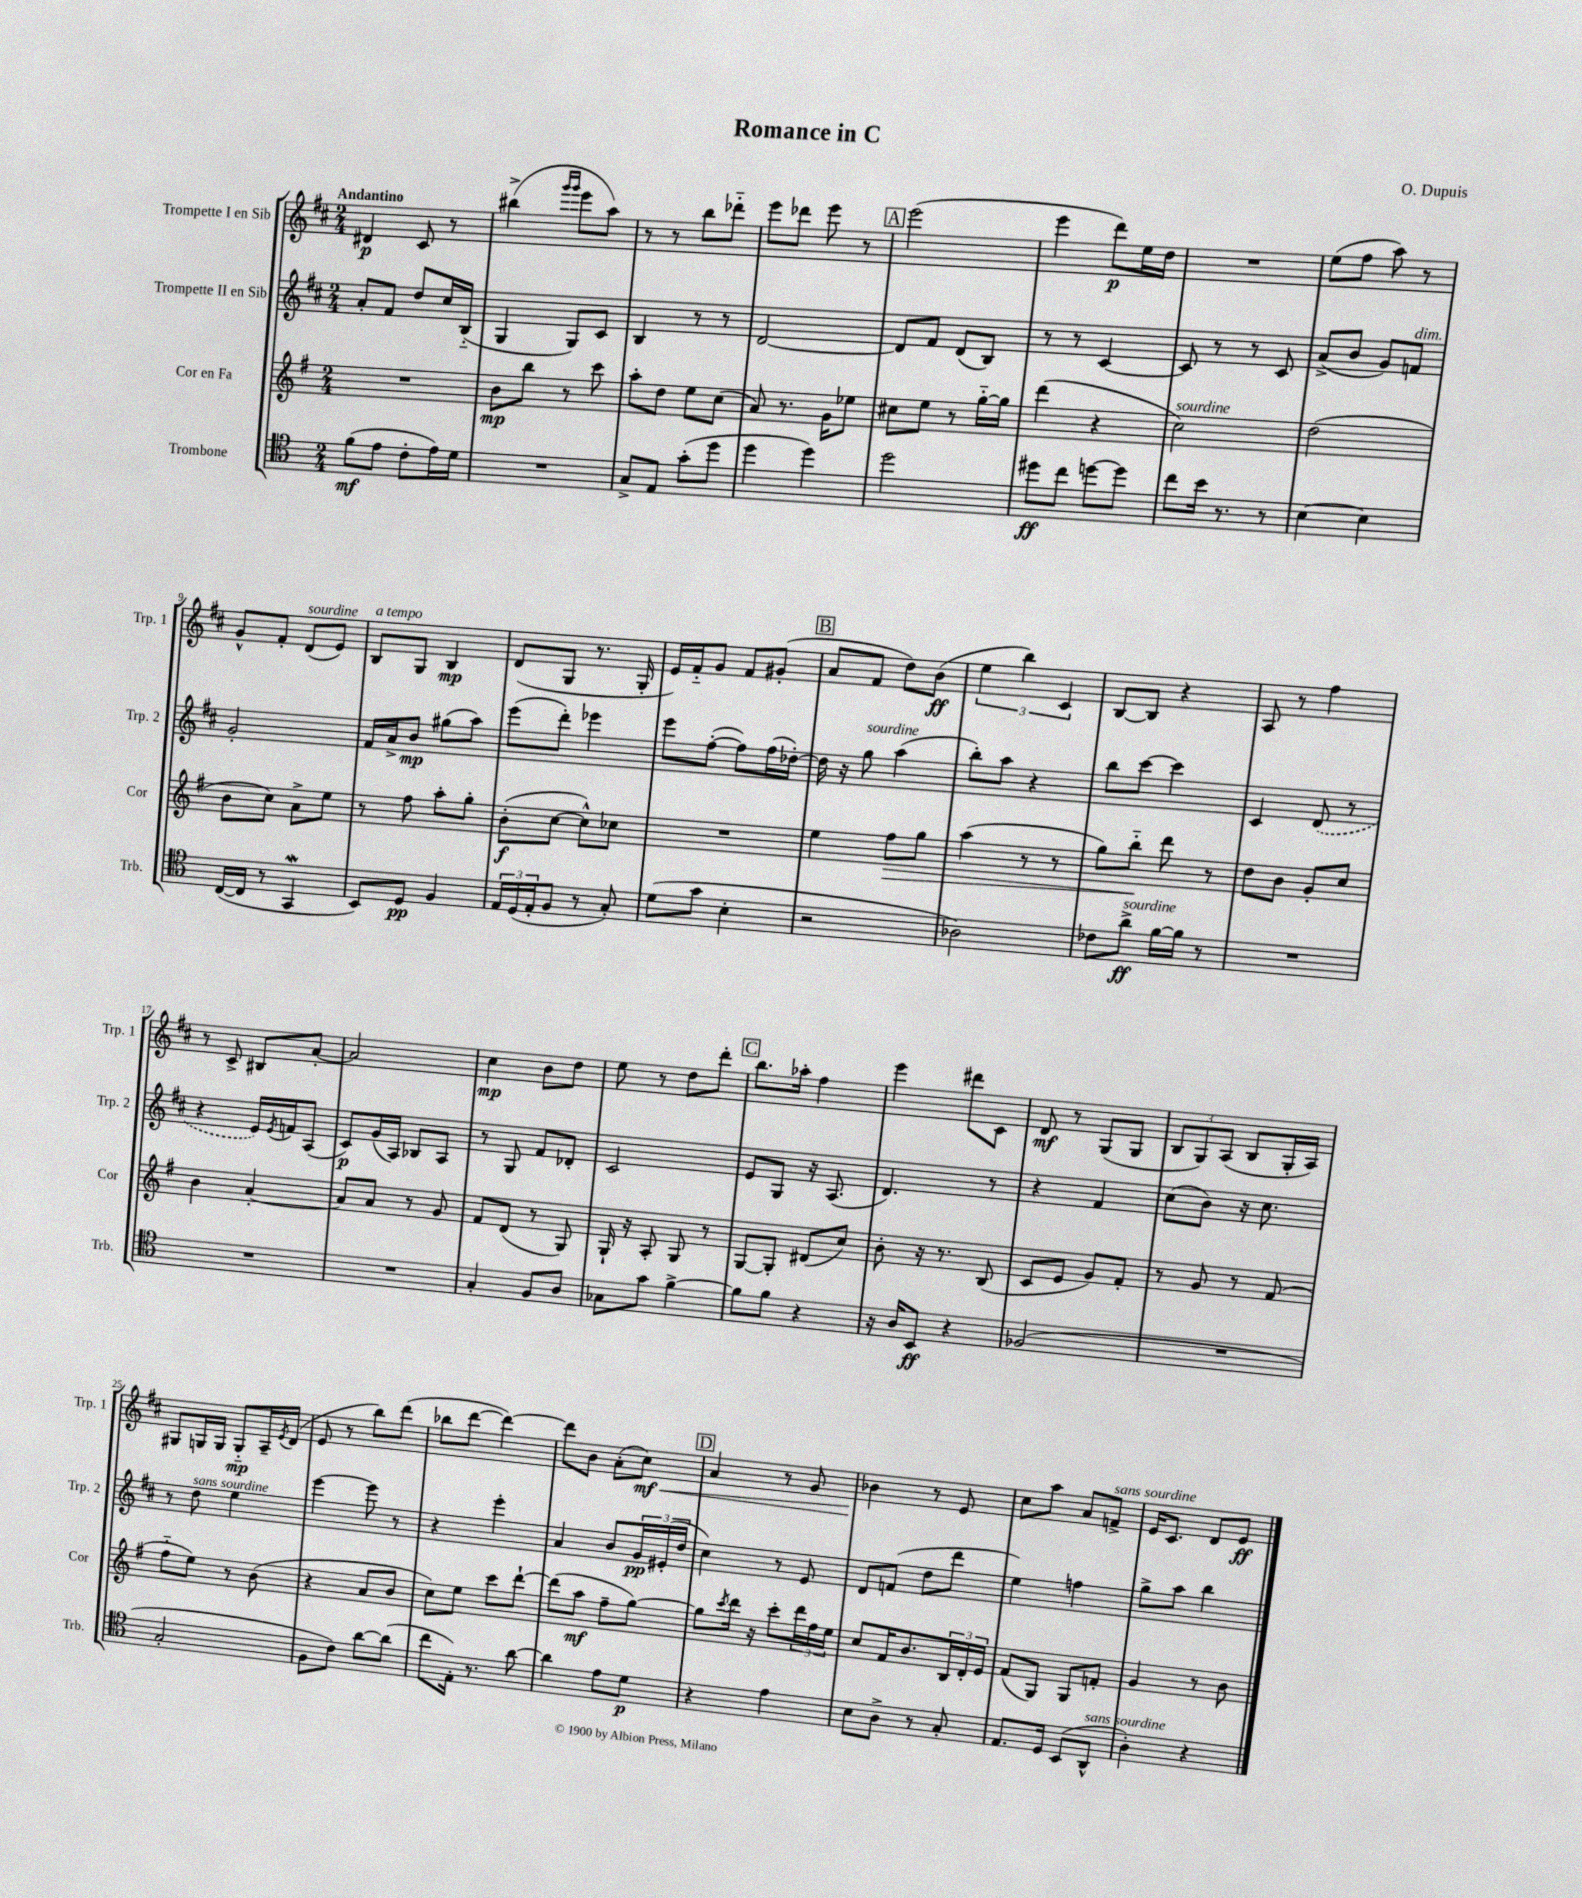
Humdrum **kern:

**kern	**kern	**kern	**kern
*staff4	*staff3	*staff2	*staff1
*clefC4	*clefG2	*clefG2	*clefG2
*k[]	*k[f#]	*k[f#c#]	*k[f#c#]
*M2/4	*M2/4	*M2/4	*M2/4
(8f\L	2r	8a'/L	4d#/
8e\J	.	8f#/J	.
8c'\L	.	8dd/L	8c#/
16e\L)	.	16cc#/L	8r
16d\JJ	.	(16B'~/JJ	.
=	=	=	=
2r	8b\L	4G/	(4bb#^\
.	8bb\J	.	.
.	.	.	16qqggg/LL
.	.	.	16qqggg/JJ
.	8r	8G/L)	8eee\L
.	8ccc\	8c#/J	8aa\J)
=	=	=	=
8G^/L	8aa'\L	4B/	8r
8E/J	8dd\J	.	8r
(8g'\L	8ee\L	8r	8bb\L
8dd\J	(8cc\J	8r	8ddd-'~\J
=	=	=	=
4dd\	8a/)	[2d/	8eee\L
.	8.r	.	8ddd-\J
4dd\)	.	.	8eee\
.	16g\LK	.	.
.	8ee-\J	.	8r
=	=	=	=
2dd\	8cc#\L	8d/]L	(2eee\
.	8ee\J	8f#/J	.
.	8r	(8d/L	.
.	[16gg'~\LL	8B/J)	.
.	16gg\]JJ	.	.
=	=	=	=
8dd#\L	(4ddd\	8r	4eee\
8cc\J	.	8r	.
[8dd\L	4r	[4c#/	8ddd\L)
8dd\]J	.	.	16ee\L
.	.	.	16dd\JJ
=	=	=	=
8cc\L	2cc\)	8c#/]	2r
16b\Jk	.	8r	.
8.r	.	.	.
.	.	8r	.
8r	.	8c#/	.
=	=	=	=
[4B\	(2dd\	(8a^/L	(8ee\L
.	.	8b/J	8ff#\J
4B\]	.	8g/L)	8aa\)
.	.	8f/J	8r
=	=	=	=
([16C/LL	8b\L	2g'/	8g^^/L
16C/]JJ	.	.	.
8r	8cc\J)	.	8f#'/J
4GG/	8a^\L	.	(8d/L
.	8ee\J	.	8e/J)
=	=	=	=
8BB/L)	8r	16f#/LL	8B/L
.	.	16a^/J	.
8D/J	8ff#\	8b/J	8G/J
4F/	8aa'\L	(8gg#\L	4B/
.	8gg'\J	8aa\J)	.
=	=	=	=
24E/LL	(8b'\L	(8eee\L	(8d/L
(24D/	.	.	.
24E'/J	.	.	.
8F/J	[8cc\J	8ddd'\J)	8G/J
8r	8cc^^\]L)	4eee-\	8.r
8G'/)	8cc-\J	.	.
.	.	.	16G'/
=	=	=	=
(8d\L	2r	8eee\L	16e/LL)
.	.	.	16f#'~/J
8g\J	.	([8ff#'\J	8g/J
4B'\	.	8ff#\]L)	8f#/L
.	.	(16ff#\L	(8g#'/J
.	.	[16dd-'\JJ)	.
=	=	=	=
2r	4ee\	16dd-\]	8a/L
.	.	16r	.
.	.	8gg\	8f#/J
.	8ff#\L	(4aa\	8dd\L)
.	8gg\J	.	(8b\J
=	=	=	=
2A-\)	(4aa\	8bb'\L)	6ee\
.	.	8aa\J	.
.	.	.	6bb\)
.	8r	4r	.
.	.	.	6c#/
.	8r	.	.
=	=	=	=
8c-\L	8gg\L)	8bb\L	[8B/L
8a^\J	8bb'~\J	[8ccc#\J	8B/]J
[16f\LL	8ddd\	4ccc#\]	4r
16f\]JJ	.	.	.
8r	8r	.	.
=	=	=	=
2r	8dd\L	4c#/	8A/
.	8b\J	.	8r
.	8g'/L	(8d/	4ff#\
.	8cc/J	8r	.
=	=	=	=
2r	4b\	4r	8r
.	.	.	8c#^/
.	[4a'/	16e/LL)	8B#/L
.	.	8qe/	.
.	.	16f/J	.
.	.	(8A/J	[8a'/J
=	=	=	=
2r	8a/]L	8c#/L)	2a/]
.	8a/J	(16g/L	.
.	.	16A/JJ)	.
.	8r	8B-/L	.
.	8g/	8A/J	.
=	=	=	=
4G'/	8f#/L	8r	4cc#\
.	(8d/J	8G/	.
8F/L	8r	8f#/L	8b\L
8A/J	8G/)	8d-'/J	8dd\J
=	=	=	=
8G-\L	16G`/	2c#/	8ee\
.	16r	.	.
8g\J	8A'/	.	8r
[4f^\	8G/	.	8dd\L
.	8r	.	8ddd'\J
=	=	=	=
8f\]L	[8G/L	8e/L	8.bb\L
8f\J	8G'/]J	8G/J	.
.	.	.	16aa-'\Jk
4r	(8d#/L	16r	4ff#\
.	.	(8.A/	.
.	8cc/J)	.	.
=	=	=	=
16r	8b'\	4.d/)	4eee\
16A/LK	.	.	.
8BB/J	16r	.	.
.	8.r	.	.
4r	.	.	8ddd#\L
.	(8B/	8r	8c#\J
=	=	=	=
(2F-/	8c/L	4r	8d/
.	8e/J	.	8r
.	8g/L)	4f#/	(8G/L
.	8f#'/J	.	8G/J
=	=	=	=
2r	8r	(8cc#\L	12B/L
.	.	.	12G/)
.	8g/	8b\J)	.
.	.	.	(12A/J
.	8r	16r	8B/L
.	.	8.cc#\	.
.	(8f#/	.	16G'/L
.	.	.	16A/JJ)
=	=	=	=
2G'/	8ff#'~\L	8r	8G#/L
.	8ee\J)	8dd\	16G/L
.	.	.	16G/JJ
.	8r	4ee\	8G'~/L
.	(8b\	.	16A~/L
.	.	.	8qe/
.	.	.	(16d/JJ
=	=	=	=
8F\L	4r	[4eee\	8e/
8c\J)	.	.	8r
[8a\L	8a/L	8eee\]	8bb\L)
(8a\]J	8b/J	8r	(8ddd\J
=	=	=	=
8cc\L	8cc\L)	4r	8bb-\L
16E'\Jk)	8ee\J	.	[8ddd\J
8.r	.	.	.
.	8ccc\L	4eee'\	4ddd\_)
[8a\	[8ddd`\J	.	.
=	=	=	=
4a\]	(8ddd\]L	4a/	8ddd\]L
.	8aa\J	.	8b\J
8e\L	8ff#~\L	8b/L	(8a'\L
8d\J	[8gg\J)	24g/L	8cc#\J)
.	.	(24e#'/	.
.	.	24dd/JJ	.
=	=	=	=
4r	8gg\]L	4cc#\)	4a/
.	8qccc/	.	.
.	16ddd\Jk	.	.
.	16r	.	.
4e\	8ccc'\L	8r	8r
.	24ddd\L	8e/	8g/
.	24ff#\	.	.
.	24ee\JJ	.	.
=	=	=	=
8B\L	8cc/L	8d/L	4b-\
8A^\J	16f#/K	(8f/J	.
.	8.b/	.	.
8r	.	8dd\L	8r
8G'/	24B/L	8ddd\J	8e/
.	24d'/	.	.
.	24e/JJ	.	.
=	=	=	=
8.E/L	(8f#/L	4ee\)	8cc#\L
.	8G/J)	.	8aa\J
16D/Jk	.	.	.
(8BB/L	8G/L	4ff\	8a/L
8AA^^/J	8f'/J	.	8f^/J
=	=	=	=
4A'\)	4g/	8gg^\L	16e/LK
.	.	.	8.c#/J
.	.	8aa\J	.
4r	8r	4bb\	8d/L
.	8b\	.	8e/J
==	==	==	==
*-	*-	*-	*-
